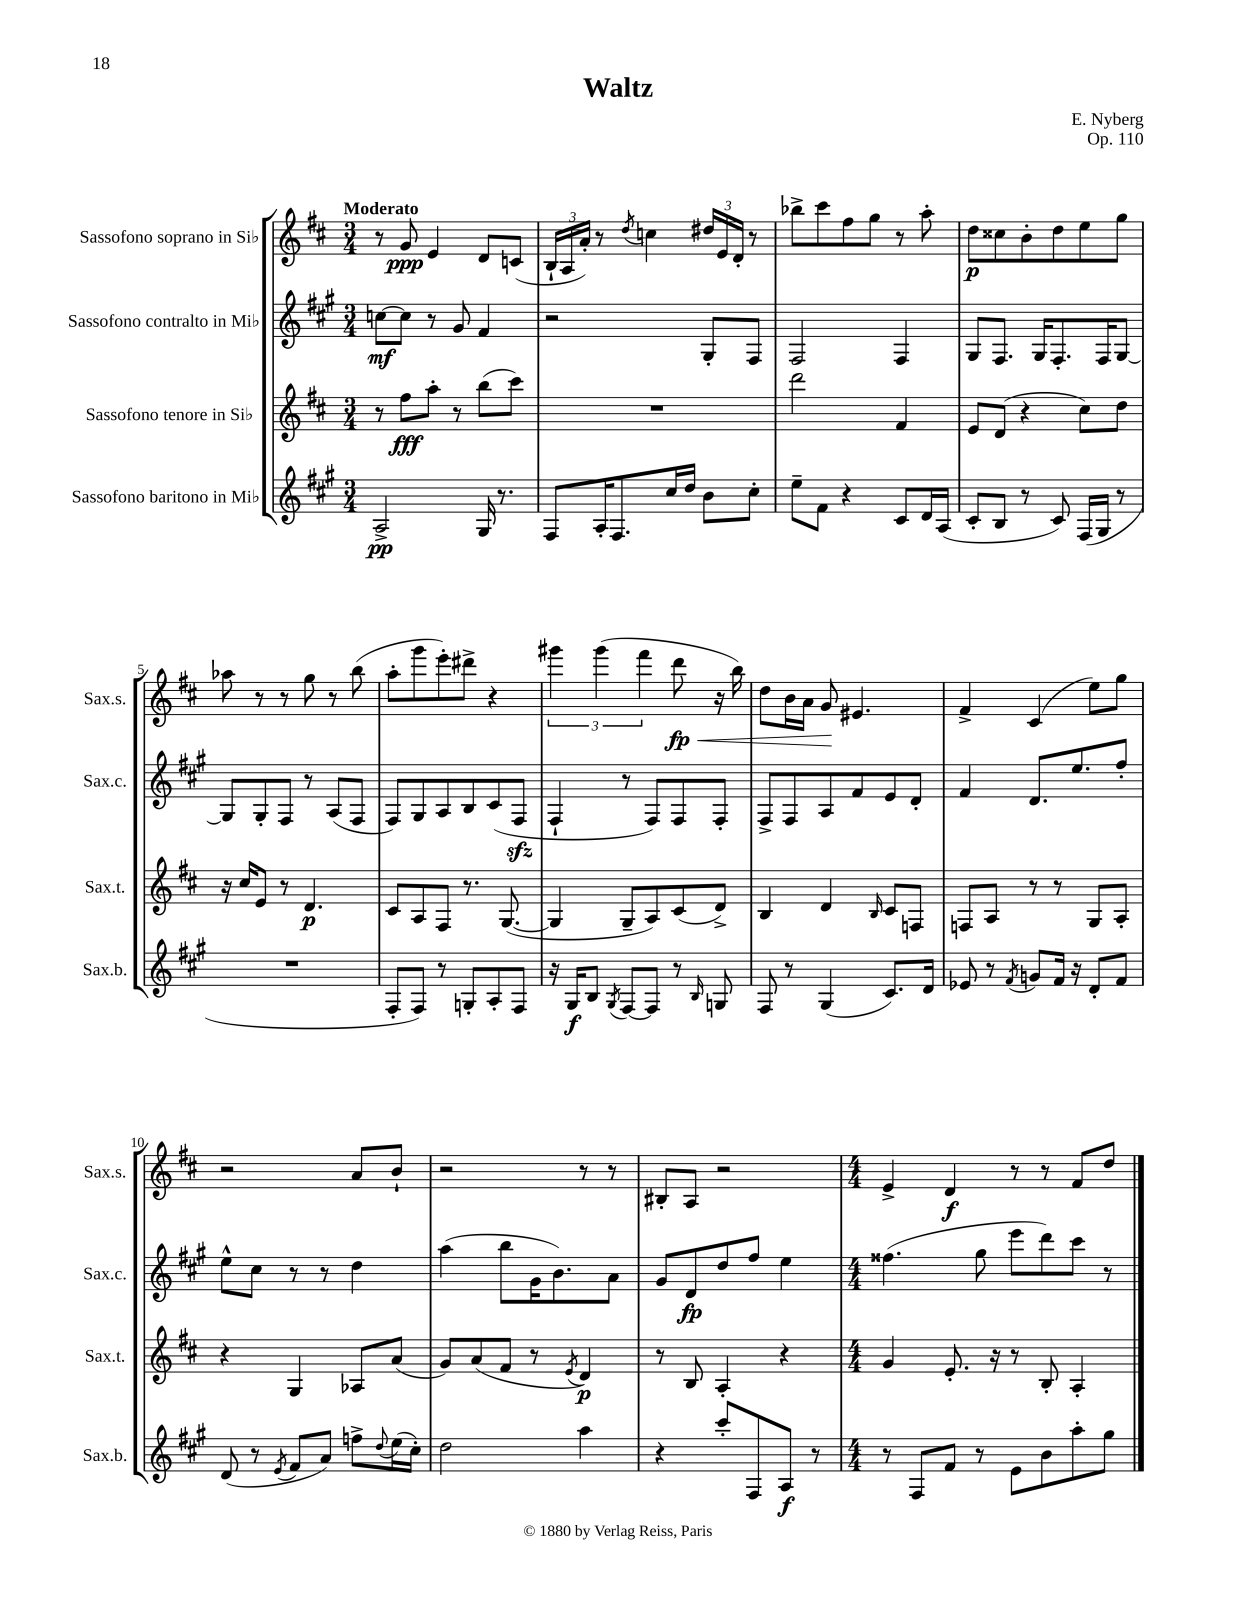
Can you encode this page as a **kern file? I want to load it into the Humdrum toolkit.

**kern	**kern	**kern	**kern
*staff4	*staff3	*staff2	*staff1
*clefG2	*clefG2	*clefG2	*clefG2
*k[f#c#g#]	*k[f#c#]	*k[f#c#g#]	*k[f#c#]
*M3/4	*M3/4	*M3/4	*M3/4
2A^	8r	[8cc	8r
.	8ff#	8cc]	8g
.	8aa'	8r	4e
.	8r	8g#	.
16G#	(8bb	4f#	8d
8.r	.	.	.
.	8ccc#)	.	(8c
=	=	=	=
8F#	2.r	2r	24B`
.	.	.	24A
.	.	.	24a')
16A'	.	.	8r
8.F#	.	.	.
.	.	.	8qdd
.	.	.	4cc
16cc#	.	.	.
16dd	.	.	.
8b	.	8G#'	24dd#
.	.	.	24e
.	.	.	24d'
8cc#'	.	8F#	8r
=	=	=	=
8ee~	2ddd	2F#	8bb-^
8f#	.	.	8ccc#
4r	.	.	8ff#
.	.	.	8gg
8c#	4f#	4F#	8r
16d	.	.	8aa'
(16A	.	.	.
=	=	=	=
8c#'	8e	8G#	8dd
8B	(8d	8.F#	8cc##
8r	4r	.	8b'
.	.	16G#	.
8c#)	.	8.F#'	8dd
(16F#	8cc#)	.	8ee
16G#	.	16F#	.
8r	8dd	[8G#	8gg
=	=	=	=
2.r	16r	8G#]	8aa-
.	16cc#	.	.
.	8e	8G#'	8r
.	8r	8F#	8r
.	4.d	8r	8gg
.	.	(8A	8r
.	.	8F#	(8bb
=	=	=	=
8F#'	8c#	8F#)	8aa'
8F#)	8A	8G#	8ggg
8r	8F#	8A	8eee')
8G'	8.r	8B	8ddd#^
8A'	.	(8c#	4r
.	([8.G	.	.
8F#	.	8F#	.
=	=	=	=
16r	4G]	4F#`	6ggg#
16G#	.	.	.
8B	.	.	.
.	.	.	(6ggg#
8qG#	.	.	.
[8F#	8G~	8r	.
.	.	.	6fff#
8F#]	8A)	8F#)	.
8r	(8c#	8F#	8ddd
16qqB	.	.	.
8G	8d^)	8F#'	16r
.	.	.	16bb)
=	=	=	=
8F#	4B	8F#^	8dd
8r	.	8F#	16b
.	.	.	16a
(4G#	4d	8A	8g
.	.	8f#	4.e#
.	16qqB	.	.
8.c#)	8c#	8e	.
.	8F	8d'	.
16d	.	.	.
=	=	=	=
8e-	8F	4f#	4f#^
8r	8A	.	.
8qf#	.	.	.
8g	8r	8.d	(4c#
16f#	8r	.	.
16r	.	8.ee	.
8d'	8G	.	8ee)
8f#	8A'	8ff#'	8gg
=	=	=	=
(8d	4r	8ee^^	2r
8r	.	8cc#	.
8qe	.	.	.
8f#	4G	8r	.
8a)	.	8r	.
8ff^	8A-	4dd	8a
8qqdd	.	.	.
(16ee	(8a	.	8b`
16cc#')	.	.	.
=	=	=	=
2dd	8g)	(4aa	2r
.	(8a	.	.
.	8f#	8bb	.
.	8r	16g#	.
.	.	8.b)	.
.	8qe	.	.
4aa	4d)	.	8r
.	.	8a	8r
=	=	=	=
4r	8r	8g#	8B#'
.	8B	8d	8A
8ccc#'	4A'	8dd	2r
8F#	.	8ff#	.
8A	4r	4ee	.
8r	.	.	.
=	=	=	=
*M4/4	*M4/4	*M4/4	*M4/4
8r	4g	(4.ff##	4e^
8F#	.	.	.
8f#	8.e'	.	4d
8r	.	8gg#	.
.	16r	.	.
8e	8r	8eee	8r
8b	8B'	8ddd)	8r
8aa'	4A'	8ccc#	8f#
8gg#	.	8r	8dd
==	==	==	==
*-	*-	*-	*-
